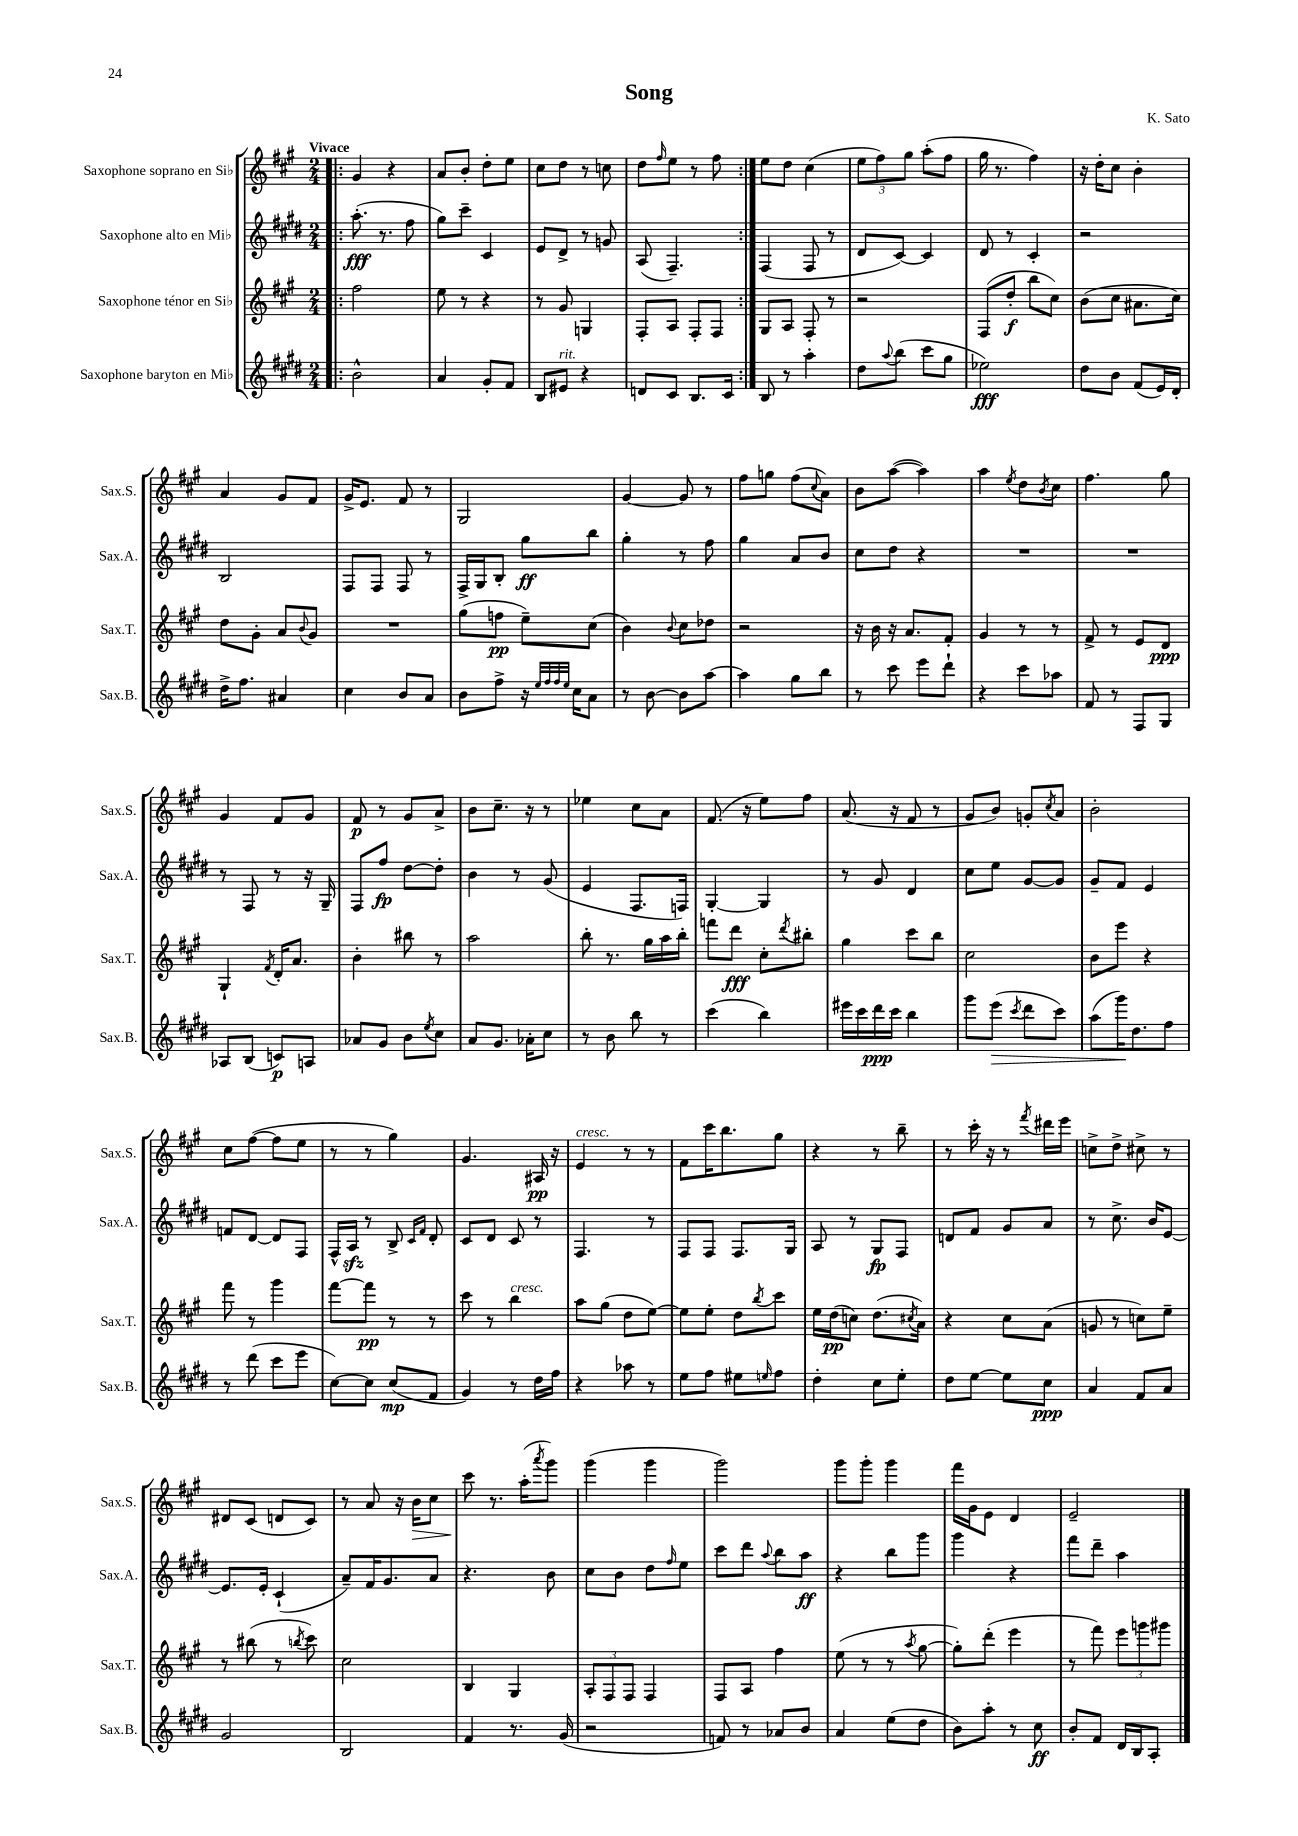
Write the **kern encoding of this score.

**kern	**kern	**kern	**kern
*staff4	*staff3	*staff2	*staff1
*clefG2	*clefG2	*clefG2	*clefG2
*k[f#c#g#d#]	*k[f#c#g#]	*k[f#c#g#d#]	*k[f#c#g#]
*M2/4	*M2/4	*M2/4	*M2/4
=!|:	=!|:	=!|:	=!|:
2b^^	2ff#	(8.aa'	4g#
.	.	8.r	.
.	.	.	4r
.	.	8ff#	.
=	=	=	=
4a	8ee	8gg#)	8a
.	8r	8ccc#~	8b'
8g#'	4r	4c#	8dd'
8f#	.	.	8ee
=	=	=	=
8B	8r	8e	8cc#
8e#	8g#	8d#^	8dd
4r	4G	8r	8r
.	.	8g	8cc
=	=	=	=
8d	8F#'	(8A	8dd
.	.	.	16qqff#
8c#	8A	4.F#~)	8ee
8.B	8F#'	.	8r
.	8F#	.	8ff#
16c#	.	.	.
=:|!	=:|!	=:|!	=:|!
8B	8G#	(4F#	8ee
8r	8A	.	8dd
4aa'	8F#'	8F#	(4cc#
.	8r	8r	.
=	=	=	=
8dd#	2r	8d#	12ee
.	.	.	12ff#)
8qqaa	.	.	.
(8bb	.	[8c#)	.
.	.	.	12gg#
8ccc#	.	4c#]	(8aa'
8gg#	.	.	8ff#
=	=	=	=
2ee-)	(8F#	8d#	16gg#
.	.	.	8.r
.	8dd'	8r	.
.	8bb	4c#'	4ff#)
.	8cc#)	.	.
=	=	=	=
8dd#	(8b	2r	16r
.	.	.	16dd'
8b	8cc#	.	8cc#
(8f#	8.a#	.	4b'
16e)	.	.	.
16d#'	16cc#)	.	.
=	=	=	=
16dd#^	8dd	2B	4a
8.ff#	.	.	.
.	8g#'	.	.
4a#	8a	.	8g#
.	8qqb	.	.
.	8g#	.	8f#
=	=	=	=
4cc#	2r	8F#	16g#^
.	.	.	8.e
.	.	8F#	.
8b	.	8F#	8f#
8a	.	8r	8r
=	=	=	=
8b	(8gg#	16F#^	2G#
.	.	16G#	.
8ff#^	8ff	8B'	.
16r	8ee~)	8gg#	.
32qqee	.	.	.
32qqff#	.	.	.
32qqff#	.	.	.
32qqee	.	.	.
16cc#	.	.	.
8a	(8cc#	8bb	.
=	=	=	=
8r	4b)	4gg#'	[4g#
[8b	.	.	.
.	8qqb	.	.
8b]	8cc#	8r	8g#]
[8aa	8dd-	8ff#	8r
=	=	=	=
4aa]	2r	4gg#	8ff#
.	.	.	8gg
8gg#	.	8a	(8ff#
.	.	.	8qqcc#
8bb	.	8b	8a)
=	=	=	=
8r	16r	8cc#	8b
.	16b	.	.
8ccc#	16r	8dd#	([8aa
.	8.a	.	.
8eee	.	4r	4aa])
8ddd#`	8f#'	.	.
=	=	=	=
4r	4g#	2r	4aa
.	.	.	8qee
8ccc#	8r	.	8dd
.	.	.	8qb
8aa-	8r	.	8cc#
=	=	=	=
8f#	8f#^	2r	4.ff#
8r	8r	.	.
8F#	8e	.	.
8G#	8d	.	8gg#
=	=	=	=
8A-	4G#`	8r	4g#
(8B	.	8F#	.
.	8qf#	.	.
8c)	16d'	8r	8f#
.	8.a	.	.
8A	.	16r	8g#
.	.	16G#~	.
=	=	=	=
8a-	4b'	8F#	8f#
8g#	.	8ff#	8r
8b	8bb#	[8dd#	8g#
8qee	.	.	.
8cc#	8r	8dd#']	8a^
=	=	=	=
8a	2aa	4b	8b
8.g#	.	.	8.cc#~
.	.	8r	.
16a-'	.	.	16r
8cc#	.	(8g#	8r
=	=	=	=
8r	8bb'	4e	4ee-
8b	8.r	.	.
8bb	.	8.F#	8cc#
.	16gg#	.	.
8r	16aa	.	8a
.	16bb'	16F)	.
=	=	=	=
(4ccc#	8fff	[4G#'	(8.f#
.	8ddd	.	.
.	.	.	16r
4bb)	8cc#'	4G#]	8ee)
.	8qddd	.	.
.	8bb#'	.	8ff#
=	=	=	=
16eee#	4gg#	8r	(8.a
16ccc#	.	.	.
16ddd#	.	8g#	.
16ccc#	.	.	16r
4bb	8ccc#	4d#	8f#
.	8bb	.	8r
=	=	=	=
8ggg#	2cc#	8cc#	8g#
(8eee	.	8ee	8b)
8qccc#	.	.	.
8ddd#	.	[8g#	8g'
.	.	.	8qcc#
8ccc#)	.	8g#]	8a
=	=	=	=
(8aa	8b	8g#~	2b'
16ggg#)	8eee	8f#	.
8.dd#	.	.	.
.	4r	4e	.
8ff#	.	.	.
=	=	=	=
8r	8fff#	8f	8cc#
(8ddd#	8r	[8d#	([8ff#
8ccc#	4ggg#	8d#]	8ff#]
8eee	.	8F#	8ee
=	=	=	=
[8cc#)	[8fff#	16F#^^	8r
.	.	16A	.
8cc#]	8fff#]	8r	8r
(8cc#	8r	8B^	4gg#)
.	.	16qqc#	.
.	.	16qqf#	.
8f#	8r	8d#'	.
=	=	=	=
4g#)	8ccc#	8c#	4.g#
.	8r	8d#	.
8r	4bb	8c#	.
16dd#	.	8r	16A#
16ff#	.	.	16r
=	=	=	=
4r	8aa	4.F#	4e
.	(8gg#	.	.
8aa-	8dd	.	8r
8r	[8ee)	8r	8r
=	=	=	=
8ee	8ee]	8F#	8f#
8ff#	8ee'	8F#	16ccc#
.	.	.	8.bb
8ee#	8dd	8.F#	.
16qqee	8qbb	.	.
8ff#	8ccc#	.	8gg#
.	.	16G#	.
=	=	=	=
4dd#'	16ee	8A	4r
.	(16dd	.	.
.	8cc)	8r	.
8cc#	(8.dd	8G#	8r
8ee'	.	8F#	8bb~
.	8qcc#	.	.
.	16a)	.	.
=	=	=	=
8dd#	4r	8d	8r
[8ee	.	8f#	16ccc#'
.	.	.	16r
8ee]	8cc#	8g#	8r
.	.	.	8qfff#
8cc#	(8a	8a	16ddd#
.	.	.	16eee
=	=	=	=
4a	8g	8r	8cc^
.	8r	8.cc#^	8dd^
8f#	8cc)	.	8cc#^
.	.	16b	.
8a	8ee~	[8e	8r
=	=	=	=
2g#	8r	8.e]	8d#
.	(8bb#	.	(8c#
.	.	16e'	.
.	8r	(4c#`	8d
.	8qbb	.	.
.	8ccc#)	.	8c#)
=	=	=	=
2B	2cc#	8a~)	8r
.	.	16f#	8a
.	.	8.g#	.
.	.	.	16r
.	.	.	16b
.	.	8a	8cc#
=	=	=	=
4f#	4B	4.r	8ccc#
.	.	.	8.r
8.r	4G#	.	.
.	.	.	(16aa'
.	.	.	8qaaa
.	.	8b	8ggg#)
(16g#	.	.	.
=	=	=	=
2r	12A'	8cc#	(4ggg#
.	12F#	.	.
.	.	8b	.
.	12F#	.	.
.	4F#	8dd#	4ggg#
.	.	16qqff#	.
.	.	8ee	.
=	=	=	=
8f)	8F#	8ccc#	2ggg#)
8r	8A	8ddd#	.
.	.	8qqaa	.
8a-	4ff#	8bb	.
8b	.	8aa	.
=	=	=	=
4a	(8ee	4r	8ggg#
.	8r	.	8ggg#'
(8ee	8r	8bb	4ggg#
.	8qaa	.	.
8dd#	[8gg#	8ggg#	.
=	=	=	=
8b)	8gg#'])	4ggg#	16fff#
.	.	.	16g#
8aa'	(8ddd'	.	8e
8r	4eee	4r	4d
8cc#	.	.	.
=	=	=	=
8b'	8r	8fff#	2e~
8f#	8fff#)	8ddd#~	.
16d#	12eee	4aa	.
16B	.	.	.
.	12ggg	.	.
8A'	.	.	.
.	12ggg#	.	.
==	==	==	==
*-	*-	*-	*-
